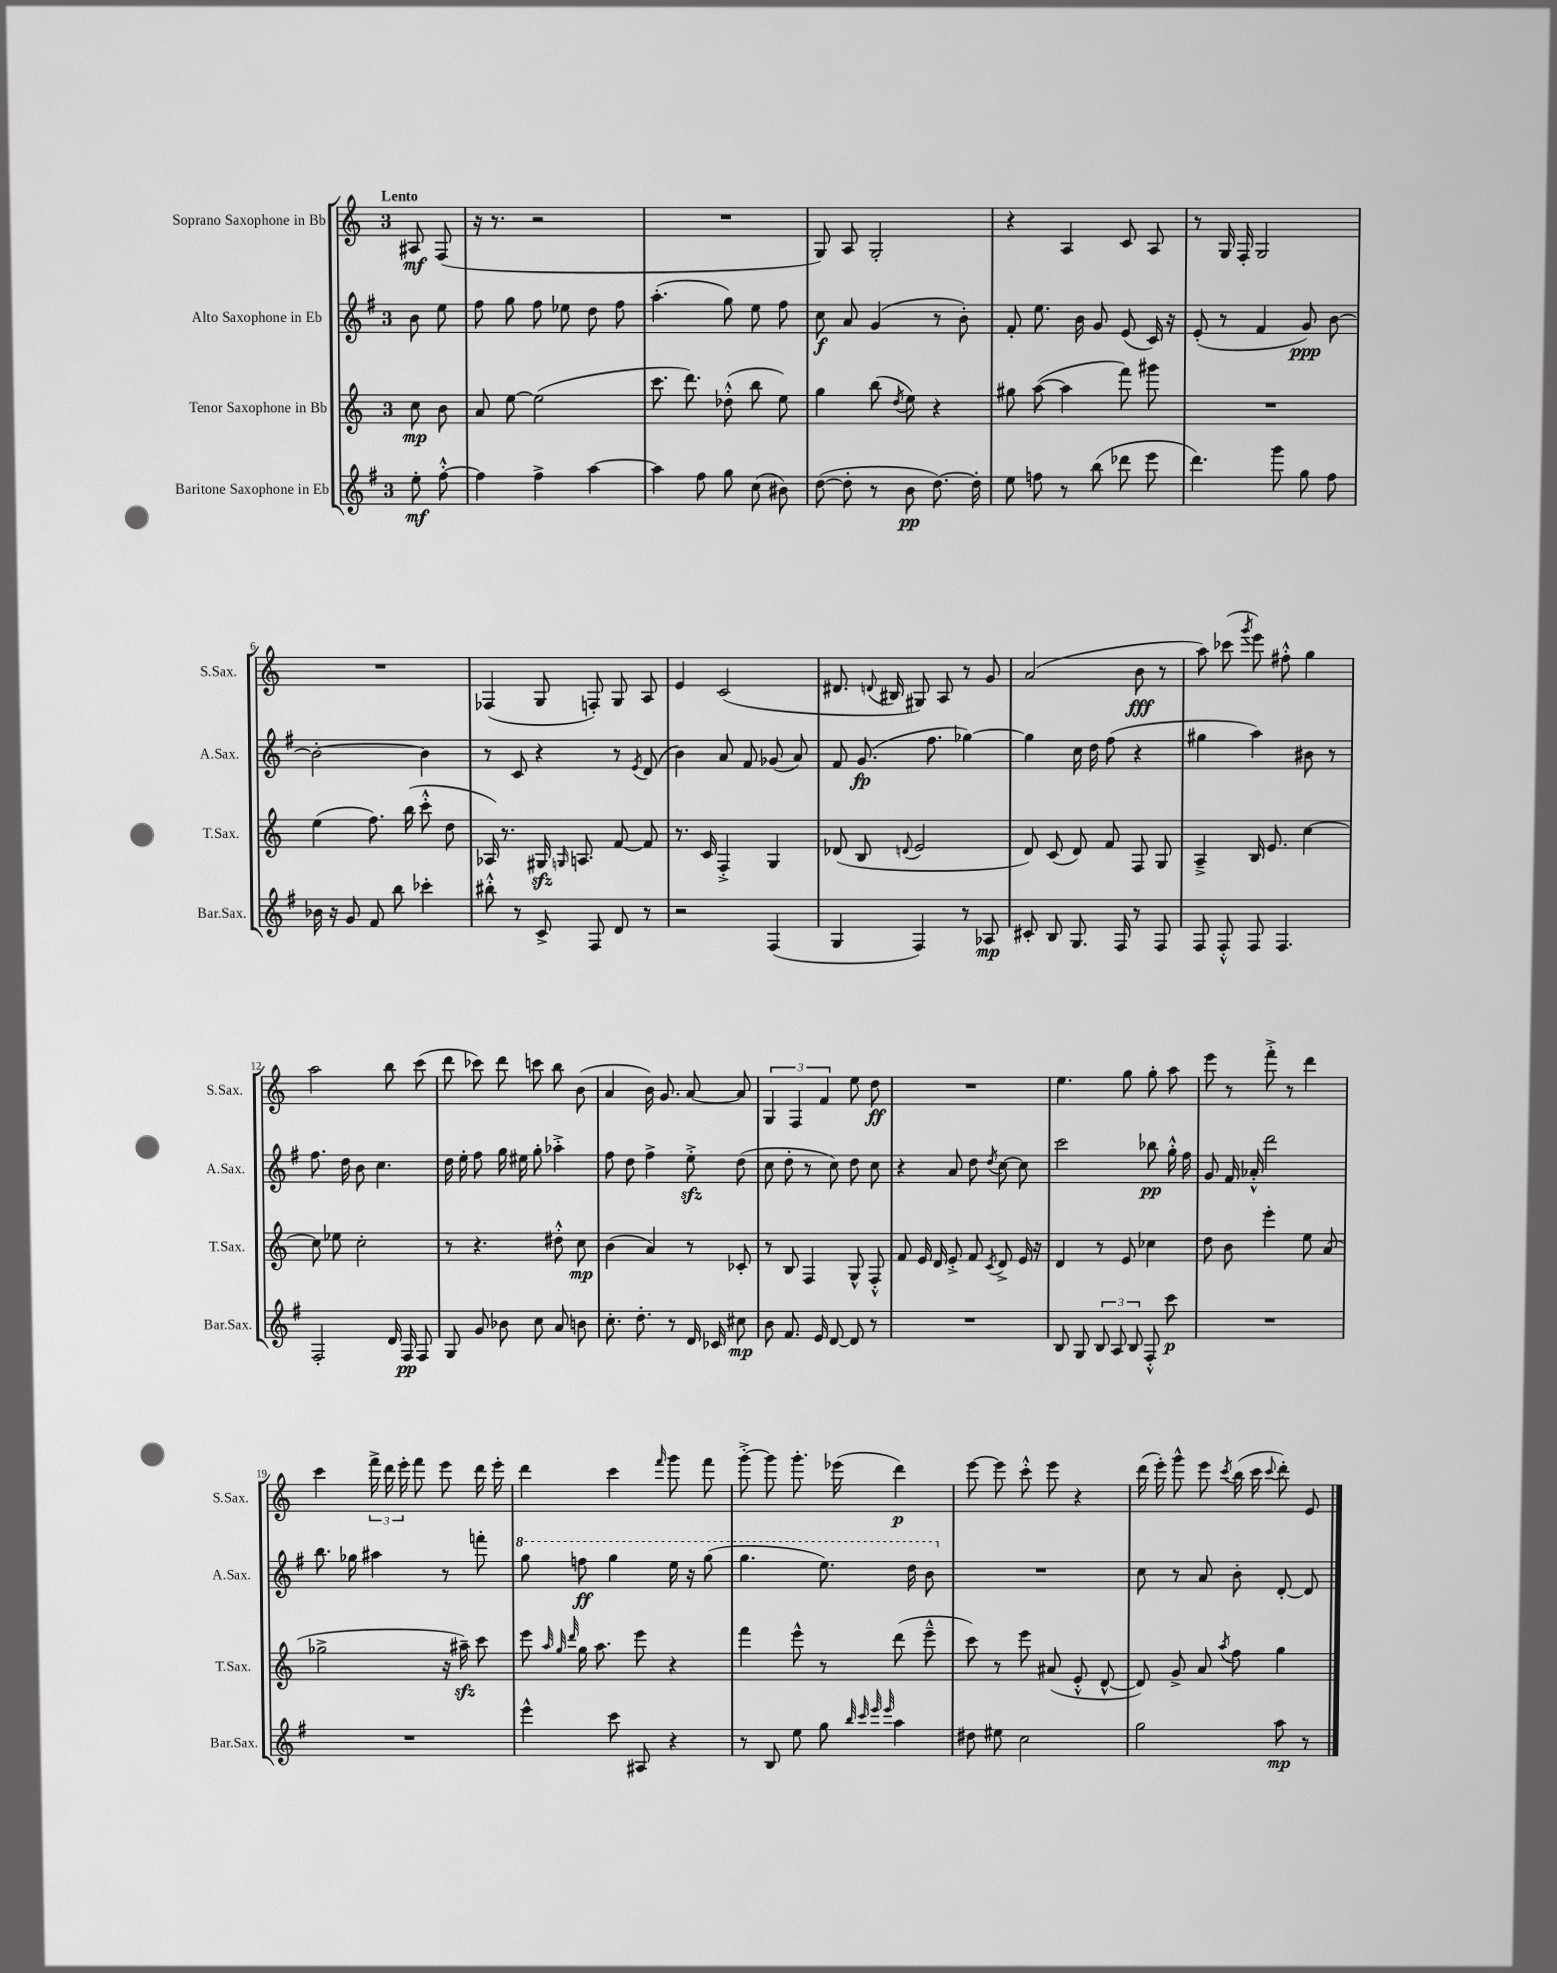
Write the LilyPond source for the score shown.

<<
\new StaffGroup <<
\new Staff = "s0" \with { instrumentName = "Soprano Saxophone in Bb" shortInstrumentName = "S.Sax." } {
    \clef treble \key c \major \once \override Staff.TimeSignature.style = #'single-digit \time 3/4 \partial 4 \tempo "Lento"
    \autoBeamOff ais8\mf f8( |
    r16 r8. r2 |
    R2. |
    g8) a8 g2-. |
    r4 a4 c'8 a8 |
    r8 g16 f16-. g2 |
    R2. |
    fes4( g8 f8-.) g8 a8 |
    e'4 c'2( |
    dis'8. \appoggiatura { d'8 } bis16 gis8) a8 r8 g'8 |
    a'2( b'8\fff r8 |
    a''8) ces'''8( \acciaccatura { g'''8 } e'''8) fis''8-.-^ g''4 |
    a''2 b''8 c'''8( |
    d'''8 ces'''8) d'''8 c'''8 b''8 b'8( |
    a'4 b'16) g'8. a'8~ a'8 |
    \tuplet 3/2 { g4 f4 f'4 } e''8 d''8\ff |
    R2. |
    e''4. g''8 g''8-. a''8 |
    e'''8 r8 f'''8-.-> r8 d'''4 |
    c'''4 \tuplet 3/2 { f'''16-> d'''16 e'''16-. } f'''8 e'''8 d'''16 e'''16-. |
    d'''4 c'''4 \grace { f'''16 } g'''8 f'''8 |
    g'''8~-.-> g'''8 g'''8.-. ees'''16( d'''4\p) |
    e'''8~ e'''8 c'''8-.-^ e'''8 r4 |
    d'''16( e'''16-.) g'''8-^ e'''8 \acciaccatura { c'''8 } b''16( c'''16 \appoggiatura { c'''8 } d'''8-.) e'8 \bar "|." |
}
\new Staff = "s1" \with { instrumentName = "Alto Saxophone in Eb" shortInstrumentName = "A.Sax." } {
    \clef treble \key g \major \once \override Staff.TimeSignature.style = #'single-digit \time 3/4 \partial 4
    \autoBeamOff b'8 e''8 |
    fis''8 g''8 fis''8 ees''8 d''8 fis''8 |
    a''4.-.( g''8) e''8 fis''8 |
    c''8\f a'8 g'4( r8 b'8-.) |
    fis'8-. e''8. b'16 g'8 e'8( c'16) r16 |
    e'8-.( r8 fis'4 g'8\ppp) b'8~ |
    b'2~-. b'4 |
    r8 c'8 r4 r8 \acciaccatura { e'8 } d'8( |
    b'4) a'8 fis'8 ges'8( a'8) |
    fis'8 g'8.\fp( fis''8. ges''4~) |
    ges''4 c''16 d''16 fis''8( r4 |
    gis''4 a''4) bis'8 r8 |
    fis''8. d''16 b'8 c''4. |
    d''16 e''16-. fis''8 g''16 eis''16 g''8-. aes''4-.-> |
    fis''8 d''8 fis''4-> e''8-.->\sfz d''8( |
    c''8 d''8-. r8 c''8) d''8 c''8 |
    r4 a'8 d''8 \acciaccatura { d''8 } c''8~ c''8 |
    c'''2 bes''8\pp g''16-.-^ fis''16 |
    g'8 fis'16 aes'16-.-^ d'''2 |
    b''8. ges''16 ais''4 r8 f'''8-. |
    \ottava #1 g'''8 f'''8\ff g'''4 e'''16 r16 g'''8( |
    g'''4. e'''8.) d'''16 b''8 \ottava #0 |
    R2. |
    c''8 r8 a'8 b'8-. d'8~-. d'8 \bar "|." |
}
\new Staff = "s2" \with { instrumentName = "Tenor Saxophone in Bb" shortInstrumentName = "T.Sax." } {
    \clef treble \key c \major \once \override Staff.TimeSignature.style = #'single-digit \time 3/4 \partial 4
    \autoBeamOff c''8\mp b'8 |
    a'8 e''8~ e''2( |
    c'''8. d'''8.) des''8-.-^( b''8 e''8) |
    g''4 b''8( \acciaccatura { d''8 } e''8) r4 |
    gis''8 a''8~( a''4 f'''8) gis'''8 |
    R2. |
    e''4( f''8.) b''16( c'''8-.-^ d''8 |
    aes16) r8. gis16\sfz \grace { g16 } a8. f'8~ f'8 |
    r8. c'16 f4-.-> g4 |
    des'8( b8 \appoggiatura { d'8 } e'2 |
    d'8) c'8( d'8) f'8 f8 g8 |
    a4---> b16 e'8. c''4~ |
    c''8 ees''8 c''2-. |
    r8 r4. dis''8-.-^ c''8\mp |
    b'4( a'4) r8 ces'8-. |
    r8 b8 f4 g8-^ f8-.-^ |
    f'8 e'16 d'16 e'8-.-> f'8 \acciaccatura { c'8 } d'8-> e'16 r16 |
    d'4 r8 e'8 ces''4 |
    d''8 b'8 e'''4-. e''8 a'8( |
    ges''2-> r16 ais''16--\sfz) c'''8 |
    e'''8 \grace { a''32 g''32 d'''32 } g''16 a''8. e'''8 r4 |
    f'''4 e'''8-^ r8 d'''8( e'''8---^ |
    c'''8) r8 e'''8 ais'8( e'8-.-^ d'8~-^ |
    d'8) g'8-> a'8 \acciaccatura { a''8 } f''8 g''4 \bar "|." |
}
\new Staff = "s3" \with { instrumentName = "Baritone Saxophone in Eb" shortInstrumentName = "Bar.Sax." } {
    \clef treble \key g \major \once \override Staff.TimeSignature.style = #'single-digit \time 3/4 \partial 4
    \autoBeamOff e''8-.\mf fis''8~-.-^ |
    fis''4 fis''4-> a''4~ |
    a''4 fis''8 g''8 c''8( bis'8) |
    d''8~( d''8-. r8 b'8\pp d''8.~) d''16-. |
    e''8 f''8 r8 b''8( des'''8 e'''8 |
    d'''4.) g'''8 g''8 fis''8 |
    bes'16 r16 g'8 fis'8 b''8 ces'''4-. |
    bis''8-.-^ r8 c'8-> fis8 d'8 r8 |
    r2 fis4( |
    g4 fis4) r8 aes8\mp |
    cis'8-. b8 g8. fis16 r8 fis8 |
    fis8 fis8-.-^ fis8 fis4. |
    fis2-. d'16 fis16\pp fis8 |
    g8 g'8 bes'8 c''8 a'8 b'8 |
    c''8.-. d''8.-. r8 d'16 ces'16 cis''8\mp |
    b'8 fis'8. e'16 d'8~ d'8 r8 |
    R2. |
    b8 g8 \tuplet 3/2 { b8 a8 b8 } fis8-.-^ c'''8\p |
    R2. |
    R2. |
    e'''4-^ c'''8 ais8 r4 |
    r8 b8 e''8 g''8 \grace { b''32 c'''32 e'''32 e'''32 } a''4 |
    dis''8 eis''8 c''2 |
    g''2 a''8\mp r8 \bar "|." |
}
>>
>>
